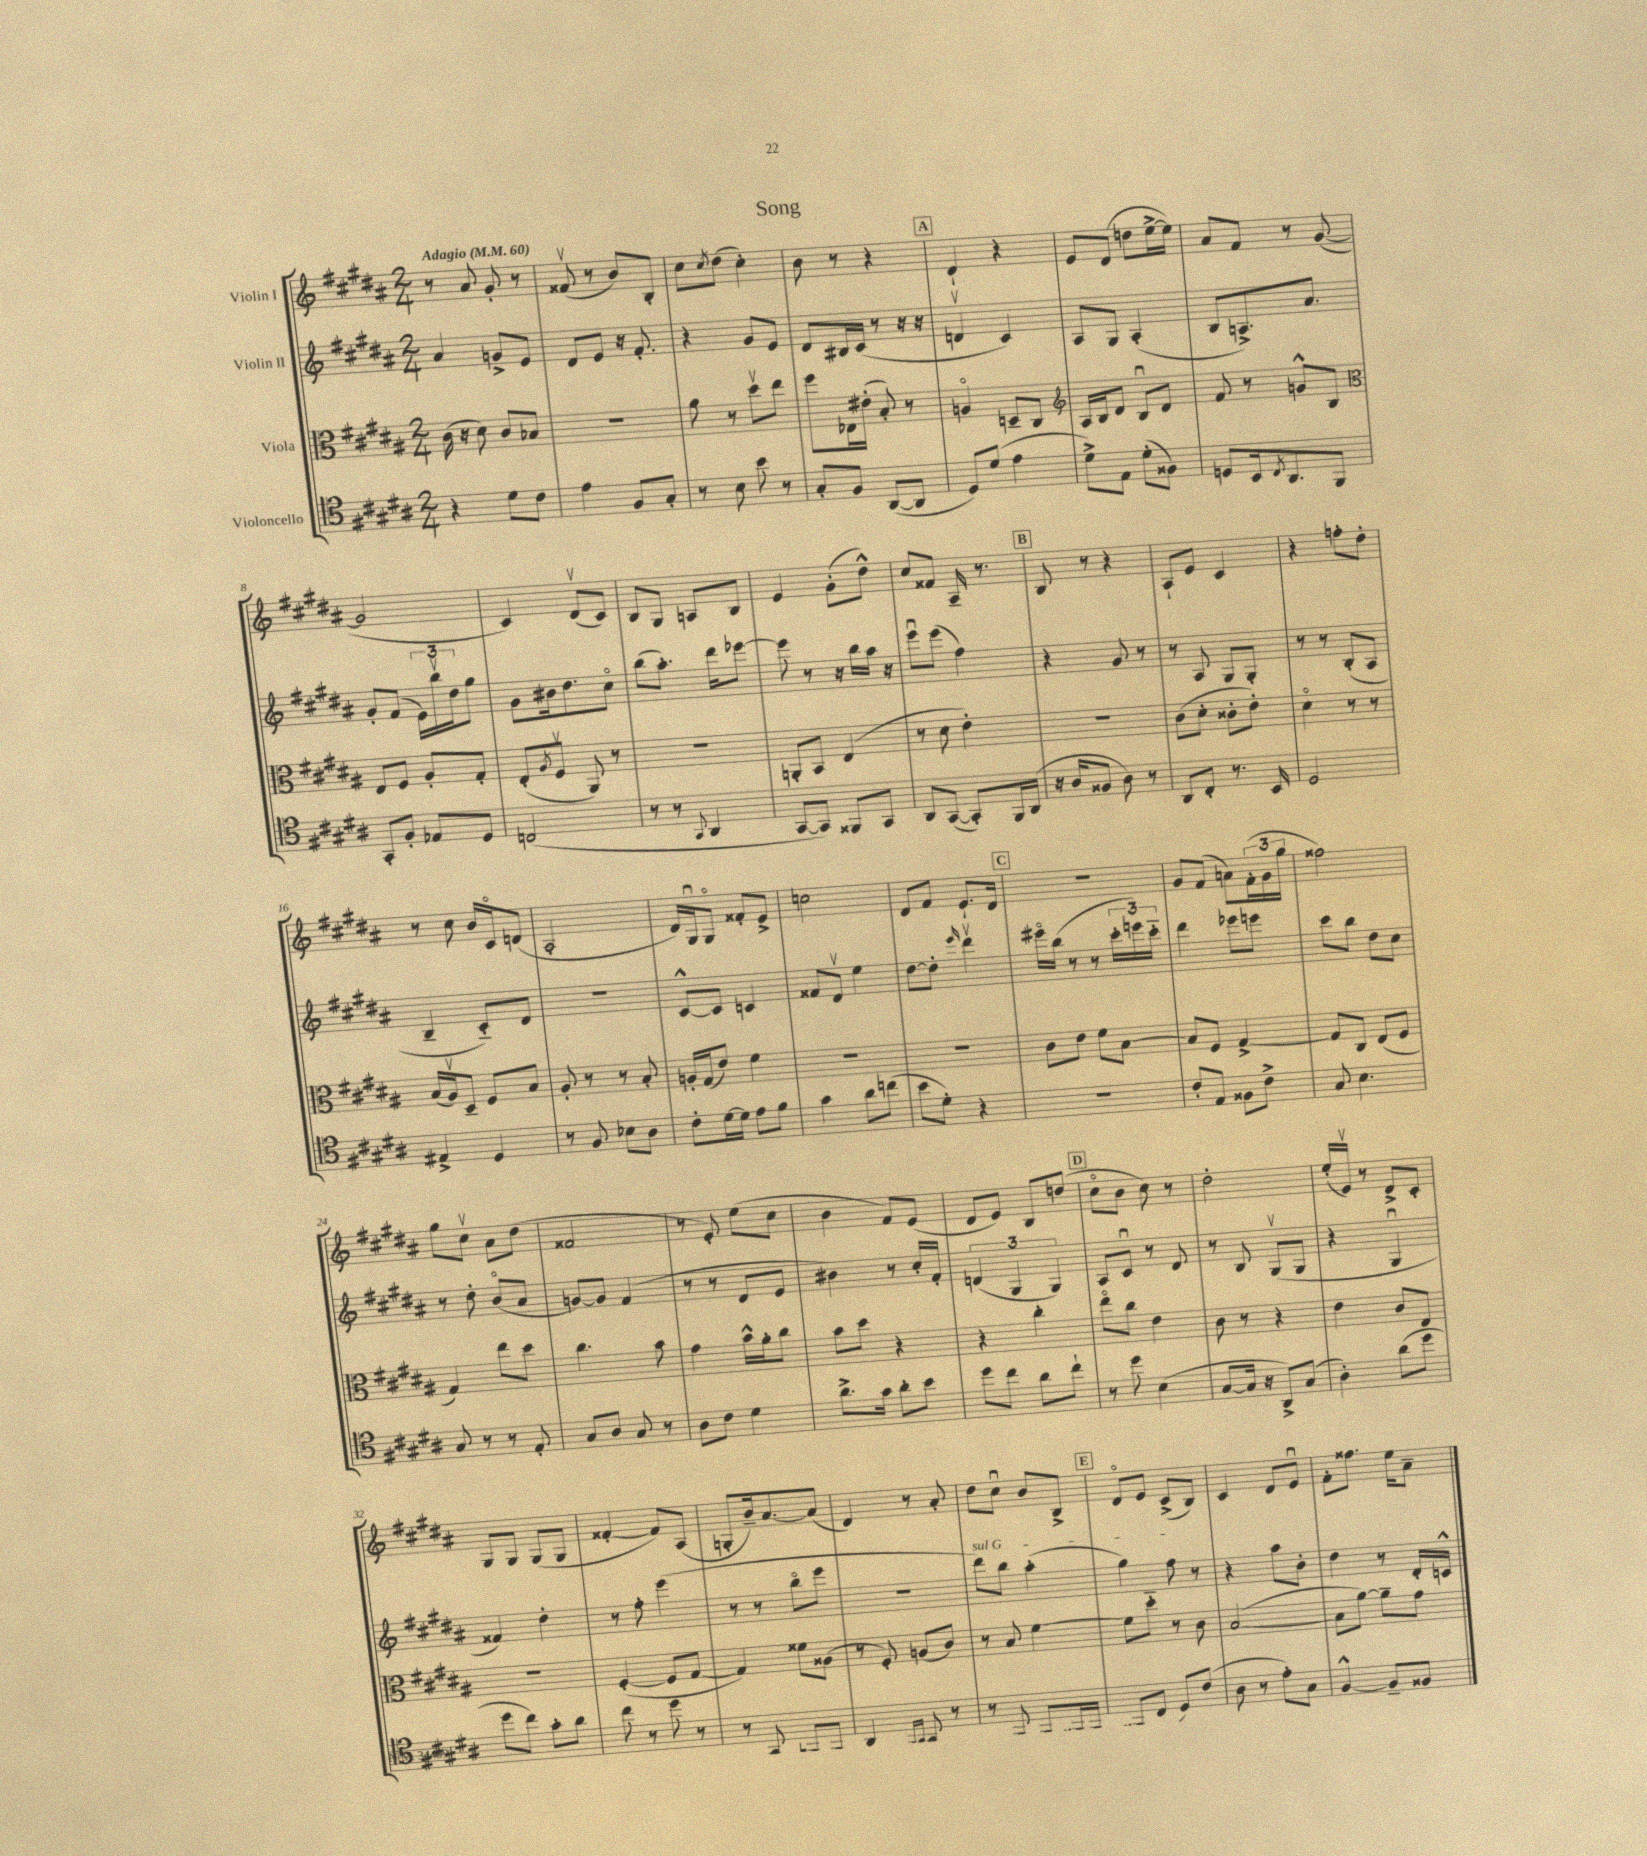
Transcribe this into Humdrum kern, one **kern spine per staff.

**kern	**kern	**kern	**kern
*staff4	*staff3	*staff2	*staff1
*clefC4	*clefC3	*clefG2	*clefG2
*k[f#c#g#d#a#]	*k[f#c#g#d#a#]	*k[f#c#g#d#a#]	*k[f#c#g#d#a#]
*M2/4	*M2/4	*M2/4	*M2/4
*MM60	*MM60	*MM60	*MM60
4r	(16c#	4a#	8r
.	16r	.	.
.	8d#)	.	8a#
8d#	8c#	8g^	8g#'
8c#	8B-	8e	8r
=	=	=	=
4e	2r	8d#	(8f##v
.	.	8e	8r
8F#	.	16r	8b)
.	.	8.f#'	.
8G#'	.	.	8B'
=	=	=	=
8r	8a#	4r	8cc#
.	.	.	8qcc#
8B	8r	.	(8dd#
8b	8dd#v	8g#	4cc#')
8r	8ee	8e	.
=	=	=	=
8G#'	8ff#	8d#	8b
8F#	16E-	16B#	8r
.	(16e#'	(16c#	.
([8AA#	8B')	8r	4r
8AA#]	8r	16r	.
.	.	16r	.
=	=	=	=
8D#)	4Ao	4dv	4d#`
(8d#	.	.	.
4e	8D~	4c#)	4r
.	8C#	.	.
=	=	=	=
*	*clefG2	*	*
8d#^)	16A#	8A#	8e
.	16B	.	.
8E	8d#	8G#	(8d#
(8d#'	8Bu	(4A#'	8dd
8F##)	8d#	.	[16ee^
.	.	.	16ee])
=	=	=	=
8D	8f#	8B	8a#
16BB	8r	8.A^)	8f#
8qC#	.	.	.
8.AA#	.	.	.
.	8g^^	.	8r
.	.	8.a#	.
8FF#	8B	.	([8g#
=	=	=	=
*	*clefC3	*	*
8GG#'	8E	8g#'	2g#]
8F#'	8F#	(8f#	.
8E-	8A#'	24e)	.
.	.	24bbv	.
.	.	24dd#	.
8D#	8G#'	8gg#	.
=	=	=	=
(2C	(8E'	8g#	4c#)
.	8qA#	.	.
.	8F#v	16b#	.
.	.	8.dd#	.
.	8AA#)	.	(8d#v
.	8r	8cc#o	8c#)
=	=	=	=
8r	2r	(8bb	8B
8r	.	8.aa#')	8G#
8qqGG#	.	.	.
4AA#	.	.	8A
.	.	16ddd#	.
.	.	[8eee-	8B
=	=	=	=
[8GG#	8AA'	8eee-]	4e
8GG#])	8BB	8r	.
8FF##	(4E	16r	(8g#'
.	.	16bb	.
8GG#	.	16aa#	8dd#^^)
.	.	16r	.
=	=	=	=
8AA#	8r	8eeeu	8cc#
([8GG#	8d#	(8eee	8f##
8GG#'])	4e')	4ff#)	16A#~
.	.	.	8.r
16FF#	.	.	.
(16AA#	.	.	.
=	=	=	=
16r	2r	4r	8B
16A#	.	.	.
8F##	.	.	8r
8A#)	.	8g#	4r
8r	.	8r	.
=	=	=	=
8AA#	(8c#	8r	8A#`
8C#'	8d#'	8A#	8e
8.r	8c##'	8G#	4c#
.	8e')	8G#'	.
16BB	.	.	.
=	=	=	=
2D#	4d#o	8r	4r
.	.	8r	.
.	8r	(8B'	8ff'
.	8r	8A#	8dd#'
=	=	=	=
4E#^	(16B	4B~	8r
.	16A#v)	.	.
.	8D#~	.	8cc#
4D#	8F#	8c#'~)	16b
.	.	.	16c#o
.	8B	8d#	(8d
=	=	=	=
8r	8A#'	2r	2A#'
8F#	8r	.	.
8B-	8r	.	.
8A#	8B'	.	.
=	=	=	=
8c#'	16A'	[8c#^^	16d#)
.	(16G#	.	16G#u
[16d#	8e)	8c#]	8G#o
16d#]	.	.	.
8e	4f#	4c	8f##'
8f#	.	.	8e^
=	=	=	=
4g#	2r	8f##	2cc
.	.	8d#v	.
8a#	.	4ee	.
(8cc	.	.	.
=	=	=	=
8b	2r	[8dd#	8d#
8d#')	.	8dd#']	8f#
.	.	16qqeee	.
4r	.	4ddd#v	8.e`
.	.	.	16d#
=	=	=	=
2r	8c#	16eee#o	2r
.	.	(16bb	.
.	8e	8r	.
.	8f#	8r	.
.	[8B	24ccc#'	.
.	.	24eee)	.
.	.	24ccc#'~	.
=	=	=	=
8c#'	8B]	4ddd#	8g#
8E	8F#	.	(8f#
8F##	[4G#^	8eee-	8a)
8c#^	.	8eee	(24f#'
.	.	.	24g#
.	.	.	24gg#
=	=	=	=
8G#	8G#]	8ccc#	2ff##)
4.B	8C#	8bb	.
.	(8E	8dd#	.
.	8F#	8cc#	.
=	=	=	=
8G#	4G#)	8r	8gg#
8r	.	8dd#'	8cc#v
8r	8ee	(8bo	8a#
8E'	8dd#	8a#	(8dd#
=	=	=	=
8G#	4.cc#	[8g)	2f##
8A#	.	8g]	.
8G#	.	(4f#	.
8r	8b	.	.
=	=	=	=
8A#	4g#	8r	8r
8c#	.	8r	8e')
4d#	16b^^	8d#	(8ee
.	16a#'	.	.
.	8cc#	8e	8cc#
=	=	=	=
8.a#^	8b	4b#)	4b
.	8dd#	.	.
16g#	.	.	.
8a#'	4r	8r	8f#)
8b	.	16cc#'	(8e
.	.	16f#'	.
=	=	=	=
8dd#	4r	(6d	8d#
8cc#	.	.	8e)
.	.	6G#	.
8a#	4cc#'	.	8B
.	.	6G#)	.
8cc#`	.	.	(8dd
=	=	=	=
8r	8eeo	8A#	8cc#o
8dd#	8cc#	8c#u	8b
(4B	4e	8r	8cc#)
.	.	8d#	8r
=	=	=	=
[8G#	8c#	8r	2dd#'
16G#]	8r	8B	.
16r	.	.	.
8AA#^)	4r	(8G#v	.
(8G#	.	8G#	.
=	=	=	=
4A#')	4e	4r	(16ee'
.	.	.	16ev)
.	.	.	8r
(8a#	8c#	4G#u	8d#^
8dd#	8E	.	8c#'
=	=	=	=
8dd#	2r	4f##)	8G#
8cc#)	.	.	8G#
8g#'	.	4dd#'	(8G#
8a#	.	.	8G#
=	=	=	=
8cc#	([4F#'	8r	[4f##'
8r	.	8ff#'	.
8dd#	8F#]	(4eee	8f##])
8r	[8G#	.	(8A#
=	=	=	=
8r	4G#])	8r	8G'
8GG#	.	8r	16b~)
.	.	.	[8.a#
([8FF	8f##	8bbo	.
8FF])	(8A##	8eee	(8a#]
=	=	=	=
4AA#	8r	2r	4d#)
.	8F#')	.	.
16qqFF#	.	.	.
16qqGG#	.	.	.
(8GG#	(8A	.	8r
8r	8c#)	.	8a#'
=	=	=	=
8r	8r	8ddd#)	8dd#
8FF#	8B	8bb	8cc#u
8FF#)	[4f#	(4aa#'	8b
[16FF##	.	.	8B^
16FF##]	.	.	.
=	=	=	=
(8FF##	8f#]	4gg#)	8d#o
8C#	8dd#'~	.	8e
8D#)	8r	8ff#	(8c#^
(8c#	8c#	8r	8B)
=	=	=	=
8A#	([2B	4r	4c#
8r	.	.	.
8e')	.	8aa#	8d#
8G#	.	8b'	8eu
=	=	=	=
[4F#^^	8B]	4dd#	8f#'
.	[8a#)	.	8.ff##
8F#~]	8a#~]	8r	.
.	.	.	16ee
8F##	8g#	16d#'	8a#~
.	.	16c^^	.
==	==	==	==
*-	*-	*-	*-
